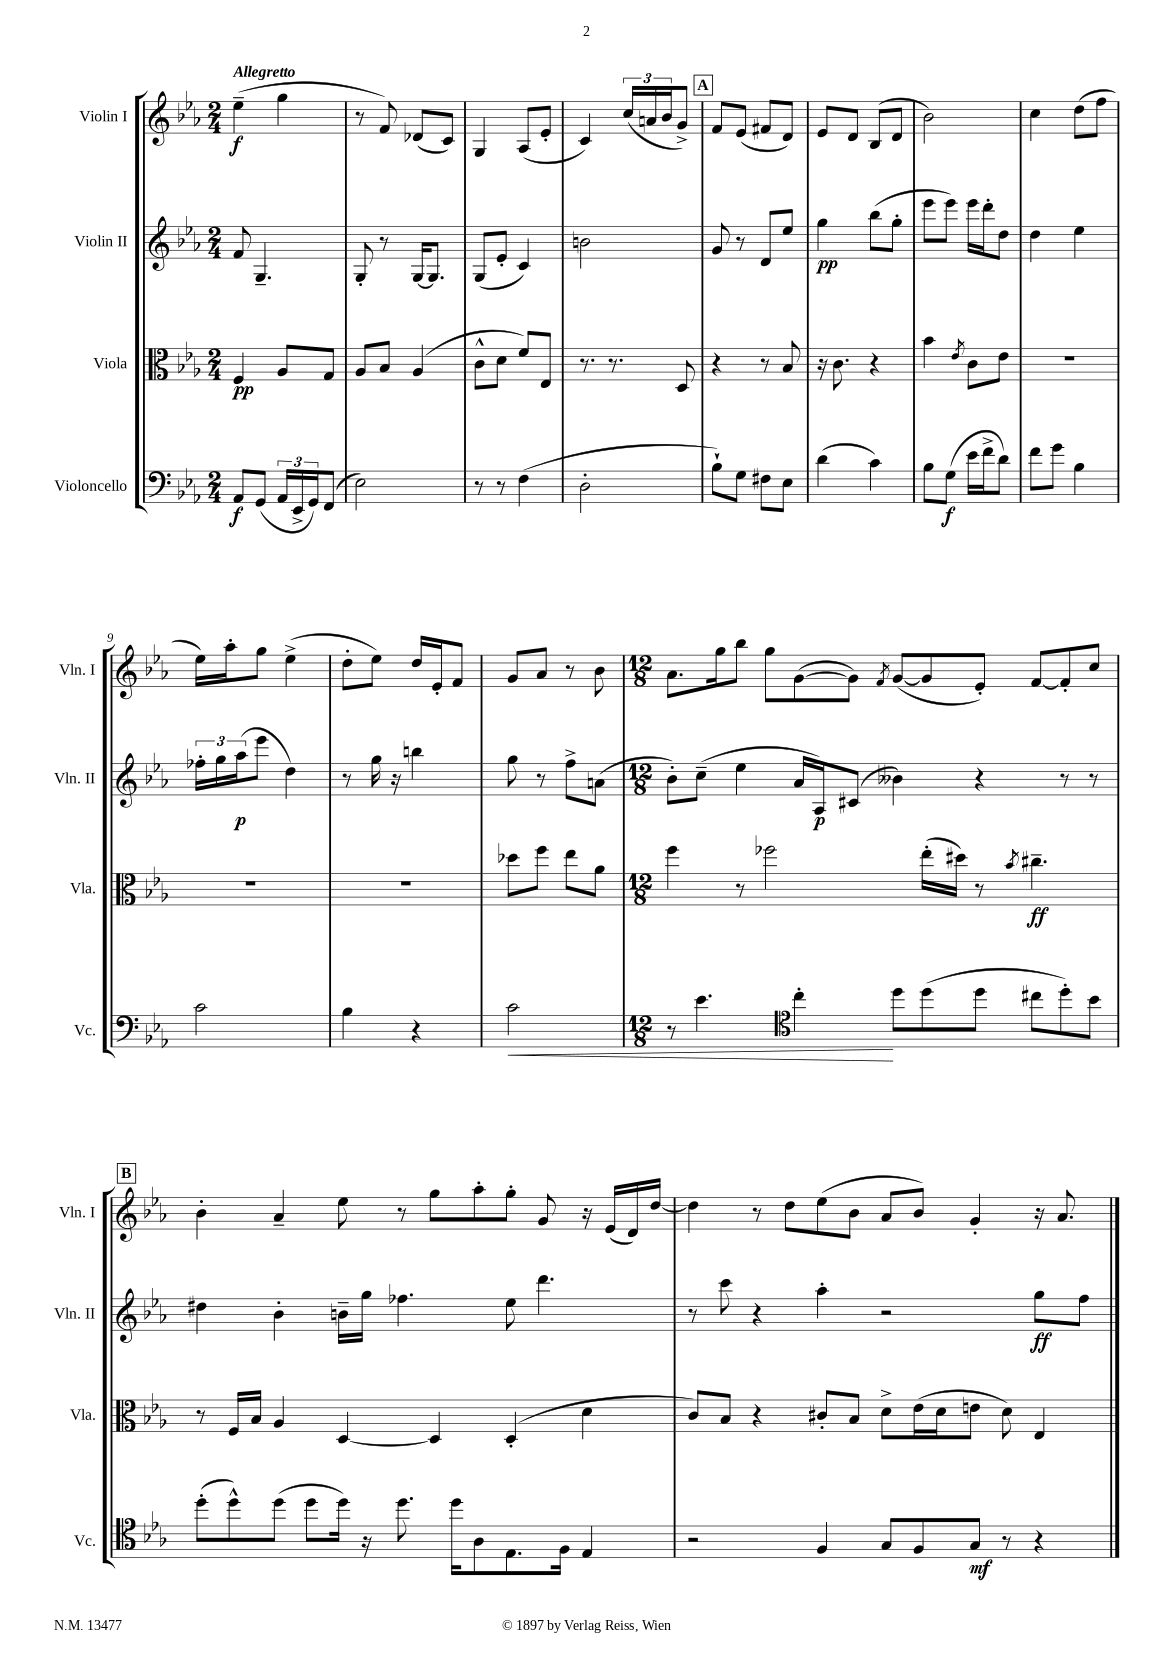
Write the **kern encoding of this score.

**kern	**kern	**kern	**kern
*staff4	*staff3	*staff2	*staff1
*clefF4	*clefC3	*clefG2	*clefG2
*k[b-e-a-]	*k[b-e-a-]	*k[b-e-a-]	*k[b-e-a-]
*M2/4	*M2/4	*M2/4	*M2/4
8AA-	4F	8f	(4ee-~
(8GG	.	4.G~	.
24AA-	8A-	.	4gg
24EE-^	.	.	.
24GG)	.	.	.
(8FF	8G	.	.
=	=	=	=
2E-)	8A-	8G'	8r
.	8B-	8r	8f)
.	(4A-	[16G	(8d-
.	.	8.G]	.
.	.	.	8c)
=	=	=	=
8r	8c^^	(8G	4G
8r	8d	8e-'	.
(4F	8f)	4c)	(8A-
.	8E-	.	8e-'
=	=	=	=
2D'	8.r	2b	4c)
.	8.r	.	.
.	.	.	(24cc
.	.	.	24a
.	.	.	24b-
.	8D	.	8g^)
=	=	=	=
8B-`)	4r	8g	8f
8G	.	8r	(8e-
8F#	8r	8d	8f#
8E-	8B-	8ee-	8d)
=	=	=	=
(4d	16r	4gg	8e-
.	8.c	.	.
.	.	.	8d
4c)	4r	(8bb-	(8B-
.	.	8gg'	8d
=	=	=	=
8B-	4b-	8eee-	2b-)
(8G	.	8eee-)	.
.	8qe-	.	.
16e-	8c	16eee-	.
16f^	.	16ddd'	.
8d)	8e-	8dd	.
=	=	=	=
8f	2r	4dd	4cc
8g	.	.	.
4B-	.	4ee-	(8dd
.	.	.	8ff
=	=	=	=
2c	2r	24ff-'	16ee-)
.	.	24gg	.
.	.	.	16aa-'
.	.	(24aa-	.
.	.	8eee-	8gg
.	.	4dd)	(4ee-^
=	=	=	=
4B-	2r	8r	8dd'
.	.	16gg	8ee-)
.	.	16r	.
4r	.	4bb	16dd
.	.	.	16e-'
.	.	.	8f
=	=	=	=
2c	8dd-	8gg	8g
.	8ff	8r	8a-
.	8ee-	8ff^	8r
.	8a-	(8a	8b-
=	=	=	=
*M12/8	*M12/8	*M12/8	*M12/8
8r	4ff	8b-')	8.a-
4.e-	.	(8cc~	.
.	.	.	16gg
.	8r	4ee-	8bb-
.	2ff-	.	8gg
*clefC4	*	*	*
4cc'	.	16a-	([8g
.	.	16A-)	.
.	.	(8c#	8g])
.	.	.	8qf
8dd	.	4b--)	([8g
(8dd	(16ee-'	.	8g]
.	16dd#)	.	.
8dd	8r	4r	8e-')
.	8qb-	.	.
8cc#	4.cc#~	.	[8f
8dd')	.	8r	8f']
8b-	.	8r	8cc
=	=	=	=
(8dd'	8r	4dd#	4b-'
8dd^^)	16F	.	.
.	16B-	.	.
(8dd	4A-	4b-'	4a-~
8dd	.	.	.
16dd)	[4D	16b~	8ee-
16r	.	16gg	.
8.dd	.	4.ff-	8r
.	4D]	.	8gg
16dd	.	.	.
8A-	.	.	8aa-'
8.E-	(4D'	8ee-	8gg'
.	.	4.ddd	8g
16F	.	.	.
4E-	4d	.	16r
.	.	.	(16e-
.	.	.	16d)
.	.	.	[16dd
=	=	=	=
2r	8c)	8r	4dd]
.	8B-	8ccc	.
.	4r	4r	8r
.	.	.	8dd
4F	8c#'	4aa-'	(8ee-
.	8B-	.	8b-
8G	8d^	2r	8a-
8F	(16e-	.	8b-)
.	16d	.	.
8G	8e	.	4g'
8r	8d)	.	.
4r	4E-	8gg	16r
.	.	.	8.a-
.	.	8ff	.
==	==	==	==
*-	*-	*-	*-
